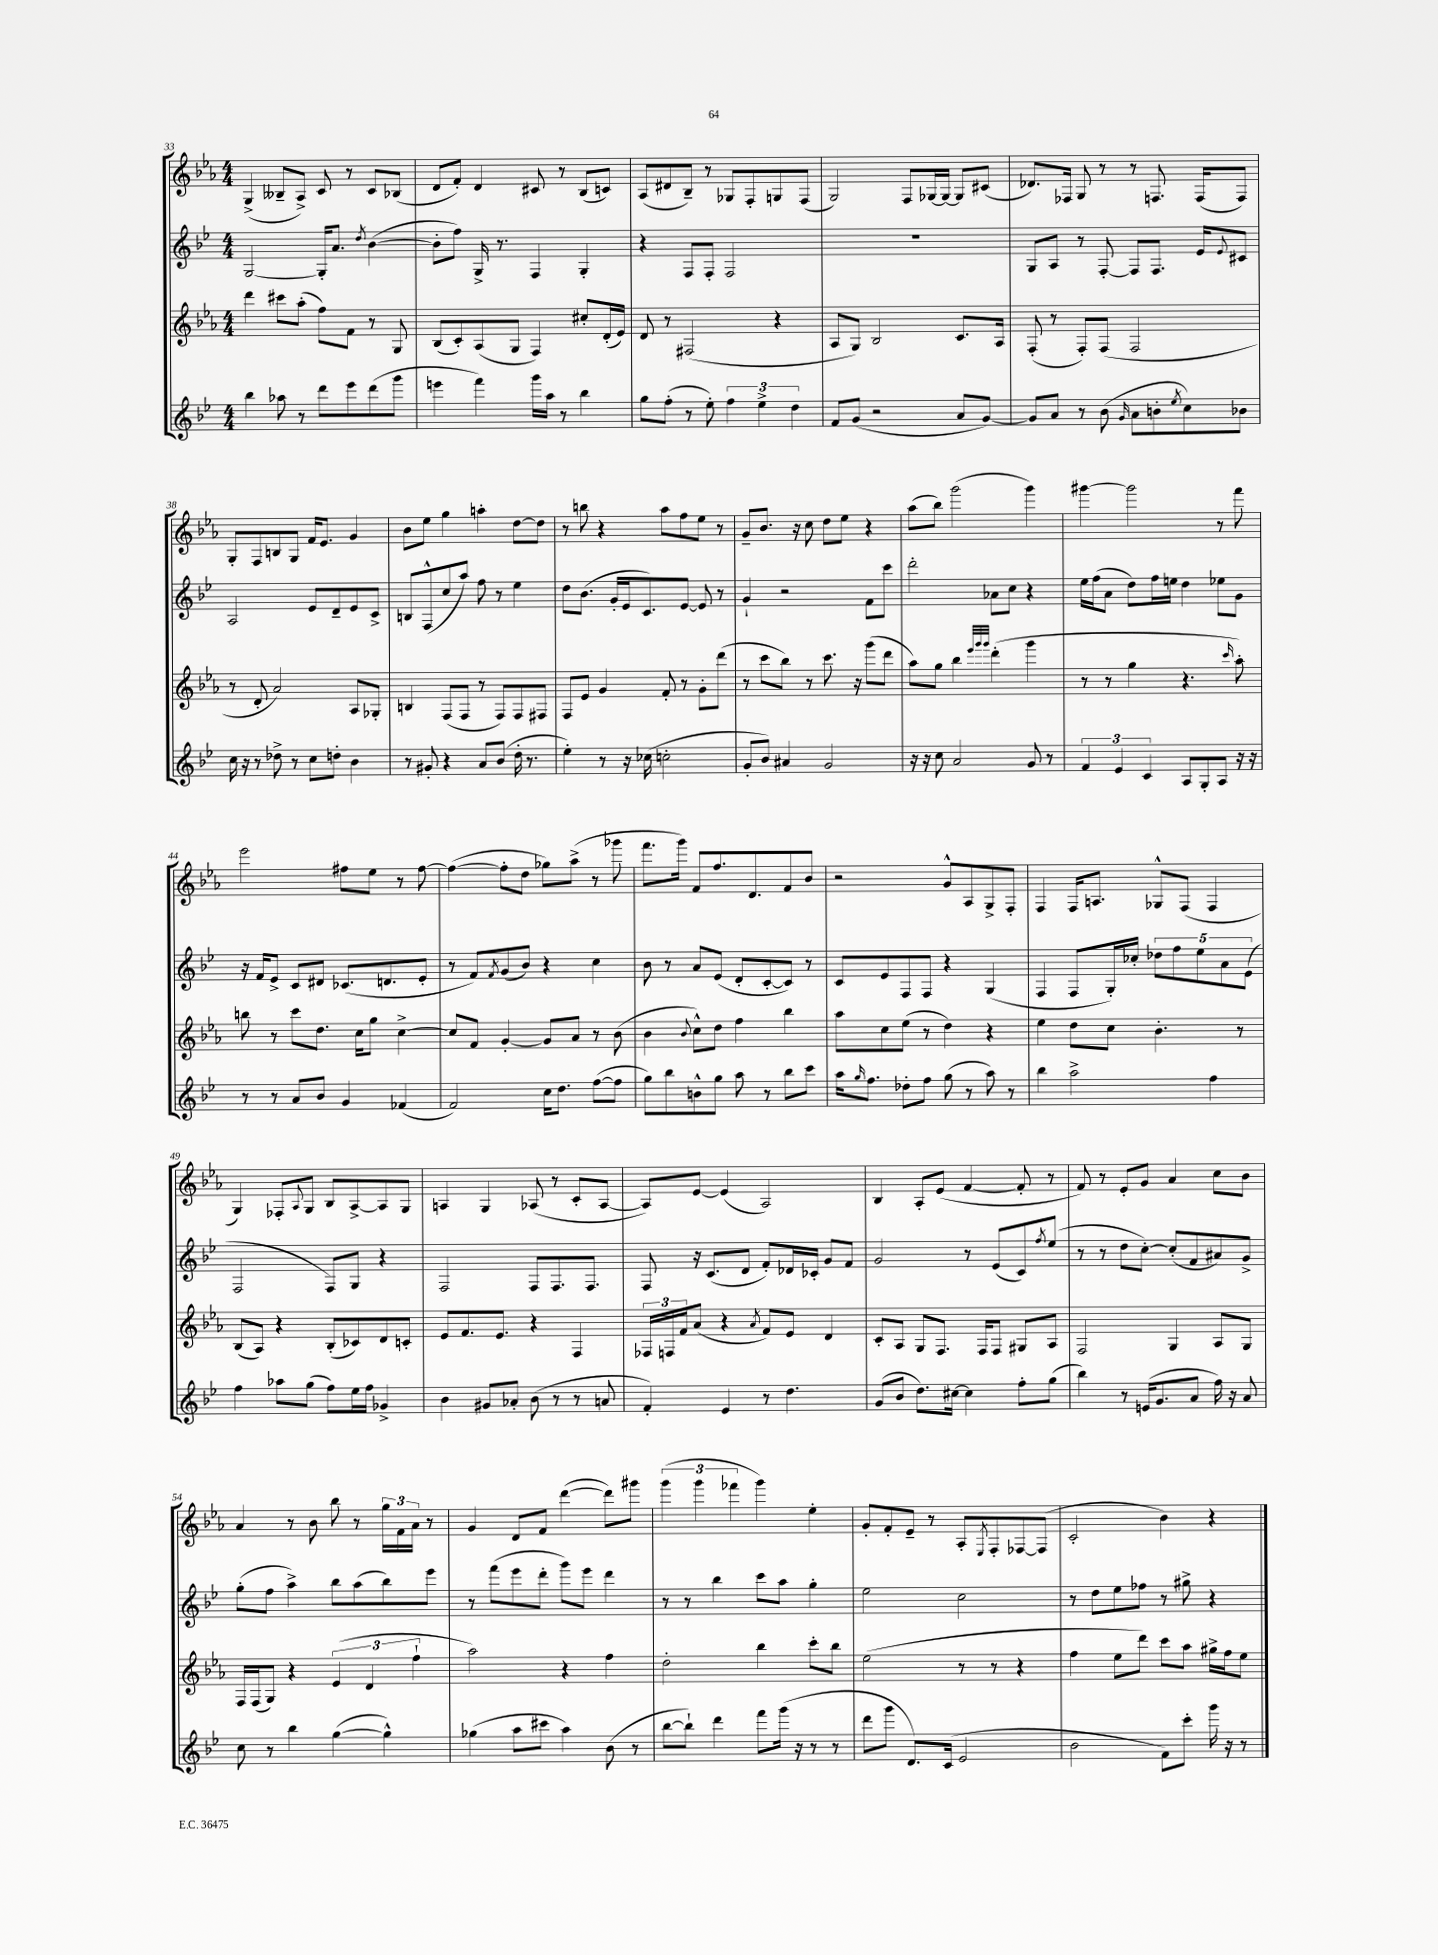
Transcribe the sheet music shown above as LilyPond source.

<<
\new StaffGroup <<
\new Staff = "s0" {
    \clef treble \key ees \major \numericTimeSignature \time 4/4
    g4->( beses8-- aes8->) c'8 r8 c'8 bes8( |
    d'8 f'8-.) d'4 cis'8 r8 bes8( c'8) |
    aes8( dis'8 bes8--) r8 ges8 f8-. g8 f8( |
    g2) f8 ges16~ ges16~ ges8 cis'8( |
    des'8.) fes16 g8 r8 r8 f8. f16( f8) |
    g8-. f8 b8 g8 f'16 ees'8. g'4 |
    bes'8 ees''8 g''4 a''4-. d''8~ d''8 |
    r8 b''8 r4 aes''8 f''8 ees''8 r8 |
    g'8-- bes'8. r16 c''8 d''8 ees''8 r4 |
    aes''8( bes''8) g'''2( g'''4) |
    gis'''4~ gis'''2 r8 f'''8 |
    ees'''2 fis''8 ees''8 r8 fis''8~ |
    fis''4~( fis''8-. d''8 ges''8) aes''8->( r8 ges'''8 |
    f'''8. g'''16) f'8 f''8. d'8. f'8 bes'8 |
    r2 g'8-^ aes8 g8-> f8-. |
    f4 f16 a8. ges8-^ f8( f4 |
    g4) fes8-. \appoggiatura { aes8 } g8 bes8 aes8~-> aes8 g8 |
    a4 g4 aes8( r8 c'8-. aes8~ |
    aes8) ees'8~ ees'4( aes2) |
    bes4 aes8-. ees'8( f'4~ f'8-. r8 |
    f'8) r8 ees'8-. g'8 aes'4 c''8 bes'8 |
    aes'4 r8 bes'8 bes''8 r8 \tuplet 3/2 { g''16 f'16 aes'16 } r8 |
    g'4 d'8 f'8 d'''4~( d'''8) gis'''8 |
    \tuplet 3/2 { g'''4( g'''4 fes'''4 } g'''4) ees''4-. |
    g'8-. f'8-. ees'8-- r8 aes8-. \acciaccatura { ees8 } f8-. fes8~ fes8( |
    c'2-. bes'4) r4 \bar "|." |
}
\new Staff = "s1" {
    \clef treble \key bes \major \numericTimeSignature \time 4/4
    g2~ g16-. a'8. \acciaccatura { d''8 } bes'4~( |
    bes'8-. f''8) g16-> r8. f4 g4-. |
    r4 f8 f8-. f2 |
    R1 |
    g8 a8 r8 f8~-. f8 f8. ees'16 \appoggiatura { ees'8 } cis'8 |
    a2 ees'8 d'8-- ees'8 c'8-> |
    b8 f8-^( c''8 a''8) f''8 r8 ees''4 |
    d''8 bes'8.( g'16-. ees'16 c'8.) ees'8~ ees'8 r8 |
    g'4-! r2 f'8 c'''8 |
    d'''2-. aes'8 c''8 r4 |
    ees''16 f''16( a'8 d''8) f''16 e''16 d''4 ees''8 g'8 |
    r16 f'16 ees'8-> c'8 dis'8 ces'8.( d'8. ees'8-. |
    r8 f'8) \acciaccatura { f'8 } g'8( bes'8) r4 c''4 |
    bes'8 r8 a'8 ees'8( d'8-. c'8~-. c'8) r8 |
    c'8 ees'8 f8 f8 r4 g4( |
    f4 f8 g16-.) ces''16-. \tuplet 5/4 { des''8 f''8 ees''8 a'8 ees'8( } |
    f2 f8) g8 r4 |
    f2 f8 f8. f8. |
    f8 r16 c'8.( d'8 f'8-.) des'16 ces'16-. g'8 f'8 |
    g'2 r8 ees'8( c'8) \acciaccatura { f''8 } ees''8( |
    r8 r8 d''8 c''8~-.) c''8-.( f'8 ais'8) g'8-> |
    g''8-.( f''8 a''4->) bes''8 a''8( bes''8) ees'''8 |
    r8 f'''8( ees'''8 d'''8-. g'''8) ees'''8 d'''4 |
    r8 r8 bes''4 c'''8 a''8 g''4-. |
    ees''2 c''2 |
    r8 d''8 ees''8 fes''8 r8 gis''8-> r4 \bar "|." |
}
\new Staff = "s2" {
    \clef treble \key ees \major \numericTimeSignature \time 4/4
    d'''4 cis'''8 aes''8-.( f''8) f'8 r8 g8 |
    bes8( c'8-.) aes8( g8 f4) cis''8-. d'16-.( ees'16) |
    d'8 r8 fis2( r4 |
    aes8 g8) bes2 c'8. aes16 |
    f8-.( r8 f8-.) f8( f2 |
    r8 d'8-. aes'2) aes8 ges8-. |
    b4 f8( f8 r8 f8) f8 fis8 |
    f8 ees'8 g'4 f'8-. r8 g'8-. d'''8( |
    r8 c'''8 bes''8) r8 c'''8. r16 g'''8( d'''8 |
    aes''8) g''8 bes''4 \grace { ees'''32 g'''32 g'''32 } d'''4-.( g'''4 |
    r8 r8 g''4 r4. \grace { c'''16 } aes''8-.) |
    b''8 r8 c'''8 d''8. c''16 g''8 c''4~-> |
    c''8 f'8 g'4~-. g'8 aes'8 r8 bes'8( |
    bes'4 \appoggiatura { bes'8 } c''8-^) d''8 f''4 bes''4 |
    aes''8 c''8 ees''8( r8 d''4) r4 |
    ees''4 d''8 c''8 bes'4.-. r8 |
    bes8( aes8) r4 bes8-.( ces'8) d'8 c'8-. |
    ees'8 f'8. ees'8. r4 f4 |
    \tuplet 3/2 { fes16 f16 f'16 } aes'8( r4 \acciaccatura { aes'8 } f'8) ees'8 d'4 |
    c'8-. aes8 g8 f8. f16 f8 gis8 aes8 |
    f2 g4 aes8 g8 |
    f16 f16( g8) r4 \tuplet 3/2 { ees'4( d'4 f''4-! } |
    aes''2) r4 f''4 |
    d''2-. bes''4 c'''8-. bes''8 |
    ees''2( r8 r8 r4 |
    f''4 ees''8 d'''8) c'''8 aes''8 gis''16-> f''16 ees''8 \bar "|." |
}
\new Staff = "s3" {
    \clef treble \key bes \major \numericTimeSignature \time 4/4
    bes''4 aes''8 r8 d'''8 ees'''8 d'''8( g'''8 |
    e'''4 f'''4) g'''16 a''16 r8 bes''4 |
    g''8 f''8-.( r8 ees''8-.) \tuplet 3/2 { f''4 ees''4-> d''4 } |
    f'8 g'8( r2 a'8 g'8~) |
    g'8 a'8 r8 bes'8( \grace { g'16 } a'8 b'8-. \acciaccatura { ees''8 } c''8) bes'8 |
    c''16 r16 r8 des''8-> r8 c''8 d''8-. bes'4 |
    r8 gis'8-. r4 a'8 bes'8( d''16-. r8. |
    ees''4-.) r8 r16 ces''16( c''2-. |
    g'8-. bes'8) ais'4 g'2 |
    r16 r16 c''8 a'2 g'8 r8 |
    \tuplet 3/2 { f'4 ees'4 c'4 } a8 g8-. a8 r16 r16 |
    r8 r8 a'8 bes'8 g'4 fes'4( |
    f'2) c''16 d''8. f''8~( f''8 |
    g''8) bes''8 b'8-^ g''8 a''8 r8 bes''8 c'''8 |
    a''16 \grace { g''16 } f''8. des''8-. f''8 g''8( r8 a''8) r8 |
    bes''4 a''2-> f''4 |
    f''4 aes''8 g''8( f''8) ees''16 f''16 ges'4-> |
    bes'4 gis'8 aes'8-. bes'8( r8 r8 a'8 |
    f'4-.) ees'4 r8 d''4. |
    g'8( bes'8 d''8.) cis''16~ cis''4 f''8-. g''8( |
    bes''4) r8 e'16( g'8. a'8 f''16) r16 a'8 |
    c''8 r8 bes''4 g''4~( g''4-^) |
    ges''4( a''8 cis'''8 a''4) bes'8( r8 |
    bes''8~ bes''8-!) d'''4 f'''8 g'''16( r16 r8 r8 |
    d'''8 g'''8 d'8.) c'16( ees'2 |
    bes'2 f'8) c'''8-. g'''16 r16 r8 \bar "|." |
}
>>
>>
\layout { \context { \Score currentBarNumber = #33 } }
